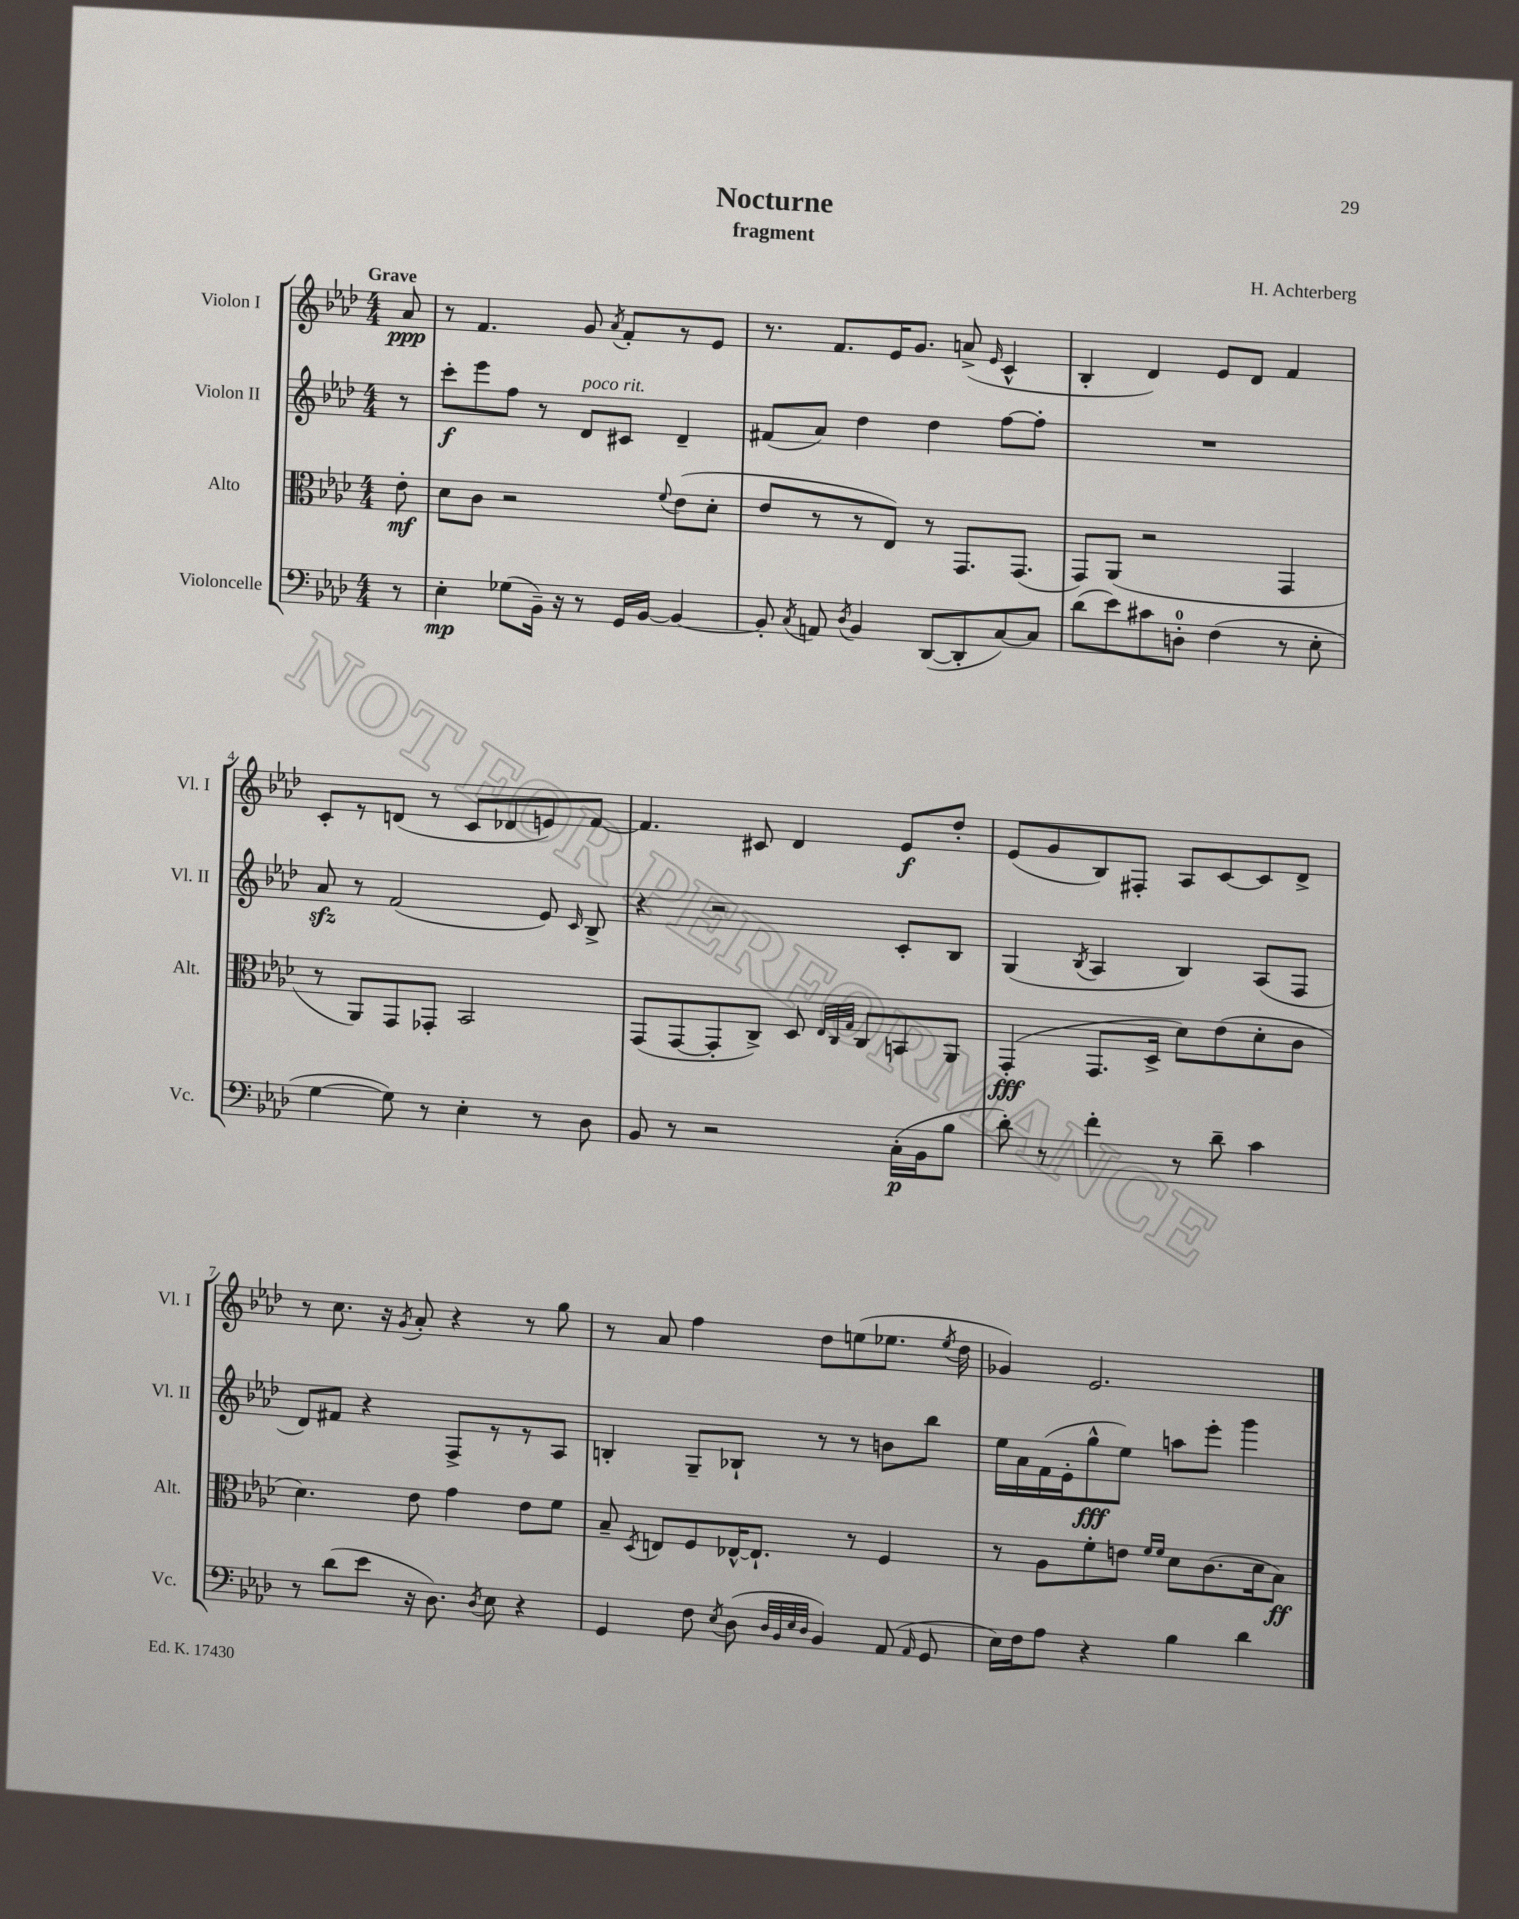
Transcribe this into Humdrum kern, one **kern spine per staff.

**kern	**dynam	**kern	**dynam	**kern	**dynam	**kern	**dynam
*part4	*part4	*part3	*part3	*part2	*part2	*part1	*part1
*staff4	*staff4	*staff3	*staff3	*staff2	*staff2	*staff1	*staff1
*I"Violoncelle	*	*I"Alto	*	*I"Violon II	*	*I"Violon I	*
*I'Vc.	*	*I'Alt.	*	*I'Vl. II	*	*I'Vl. I	*
*clefF4	*	*clefC3	*	*clefG2	*	*clefG2	*
*k[b-e-a-d-]	*	*k[b-e-a-d-]	*	*k[b-e-a-d-]	*	*k[b-e-a-d-]	*
*M4/4	*	*M4/4	*	*M4/4	*	*M4/4	*
=	=	=	=	=	=	=	=
!	!	!	!	!	!	!LO:TX:a:B:t=Grave	!
8r	.	8e-'\	mf	8r	.	8a-/	ppp
=1	=1	=1	=1	=1	=1	=1	=1
4E-'\	mp	8d-\L	.	8ccc'\L	f	8r	.
.	.	8c\J	.	8eee-\	.	4.f/	.
(8G-X\L	.	2r	.	8ff\J	.	.	.
16BB-~\Jk)	.	.	.	8r	.	.	.
16r	.	.	.	.	.	.	.
!	!	!	!	!LO:TX:a:i:t=poco rit.	!	!	!
8r	.	.	.	8d-/L	.	8g/	.
.	.	.	.	.	.	8qa-/	.
16GG/LL	.	.	.	8c#X/J	.	8f'/L	.
[16BB-/JJ	.	.	.	.	.	.	.
.	.	8qqf/	.	.	.	.	.
4BB-/_	.	(8e-\L	.	4d-~/	.	8r	.
.	.	8d-'\J	.	.	.	8e-/J	.
=2	=2	=2	=2	=2	=2	=2	=2
8BB-'/]	.	8e-/L	.	(8f#X/L	.	8.r	.
8qC/	.	.	.	.	.	.	.
8AAn/	.	8r	.	8a-/J)	.	.	.
.	.	.	.	.	.	8.f/L	.
8qD-/	.	.	.	.	.	.	.
4BB-/	.	8r	.	4dd-\	.	.	.
.	.	8E-/J)	.	.	.	16e-/K	.
.	.	.	.	.	.	8.g/J	.
([8DD-/L	.	8r	.	4dd-\	.	.	.
8DD-'/]	.	8.GG/L	.	.	.	(8an^/	.
.	.	.	.	.	.	16qqe-/	.
[8C/)	.	.	.	[8ff\L	.	4c^^/	.
.	.	(8.GG/J	.	.	.	.	.
8C/J]	.	.	.	8ff'\J]	.	.	.
=3	=3	=3	=3	=3	=3	=3	=3
(8d-\L	.	8GG/L)	.	1r	.	4B-'/	.
8e-\)	.	(8AA-/J	.	.	.	.	.
8c#X\	.	2r	.	.	.	4d-/)	.
8Dn'\J	.	.	.	.	.	.	.
(4F\	.	.	.	.	.	8e-/L	.
.	.	.	.	.	.	8d-/J	.
8r	.	4GG/	.	.	.	4f/	.
8E-'\	.	.	.	.	.	.	.
!!LO:LB:g=z
=4	=4	=4	=4	=4	=4	=4	=4
[4G\	.	8r	.	8a-zz/	.	8c'/L	.
.	.	8AA-/L)	.	8r	.	8r	.
8G\])	.	8GG/	.	(2f/	.	(8dn/J	.
8r	.	8GG-X'/J	.	.	.	8r	.
4E-'\	.	2BB-/	.	.	.	8c/L	.
.	.	.	.	.	.	8d-X/	.
8r	.	.	.	8e-/)	.	8en/)	.
.	.	.	.	16qqc/	.	.	.
8D-\	.	.	.	8B-^/	.	[8f/J	.
=5	=5	=5	=5	=5	=5	=5	=5
8BB-/	.	(8GG/L	.	4r	.	4.f/]	.
8r	.	[8GG/	.	.	.	.	.
2r	.	8GG'/]	.	2r	.	.	.
.	.	8C^/J)	.	.	.	8c#X/	.
.	.	8D-/	.	.	.	4d-/	.
.	.	32qqE-/LLL	.	.	.	.	.
.	.	32qqC/	.	.	.	.	.
.	.	32qqG/JJJ	.	.	.	.	.
.	.	8C/L	.	.	.	.	.
(16C'\LL	p	8BBn/	.	8c'/L	.	8e-/L	f
16BB-\J	.	.	.	.	.	.	.
8B-\J	.	8AA-/J	.	8B-/J	.	8dd-'/J	.
=6	=6	=6	=6	=6	=6	=6	=6
8d-'\)	.	(4GG'/	fff	(4G/	.	(8e-/L	.
8r	.	.	.	.	.	8g/	.
.	.	.	.	8qB-/	.	.	.
4f'\	.	8.GG/L	.	4A-/	.	8B-/)	.
.	.	.	.	.	.	8F#X'/J	.
.	.	16D-^/Jk	.	.	.	.	.
8r	.	8d-\L)	.	4B-/)	.	8A-/L	.
8d-~\	.	(8e-\	.	.	.	[8c/	.
4c\	.	8d-'\	.	(8A-/L	.	8c/]	.
.	.	8c\J	.	8F/J	.	8d-^/J	.
!!LO:LB:g=z
=7	=7	=7	=7	=7	=7	=7	=7
8r	.	4.d-\)	.	8d-/L)	.	8r	.
(8d-\L	.	.	.	8f#X/J	.	8.cc\	.
8e-\J	.	.	.	4r	.	.	.
.	.	.	.	.	.	16r	.
.	.	.	.	.	.	8qg/	.
16r	.	8e-\	.	.	.	8a-'/	.
8.D-\)	.	.	.	.	.	.	.
.	.	4g\	.	8F^/L	.	4r	.
8qD-/	.	.	.	.	.	.	.
8E-\	.	.	.	8r	.	.	.
4r	.	8e-\L	.	8r	.	8r	.
.	.	8f\J	.	8A-/J	.	8gg\	.
=8	=8	=8	=8	=8	=8	=8	=8
4GG/	.	8B-~/	.	4Bn'/	.	8r	.
.	.	8qD-/	.	.	.	.	.
.	.	8En/L	.	.	.	8a-/	.
8F\	.	8F/	.	8G~/L	.	4ff\	.
8qE-/	.	.	.	.	.	.	.
(8D-\	.	[16E-X^^/K	.	8B-X`/J	.	.	.
.	.	8.E-`/J]	.	.	.	.	.
32qqD-/LLL	.	.	.	.	.	.	.
32qqBB-/	.	.	.	.	.	.	.
32qqE-/	.	.	.	.	.	.	.
32qqD-/JJJ	.	.	.	.	.	.	.
4BB-/)	.	.	.	8r	.	8dd-\L	.
.	.	8r	.	8r	.	(8een\	.
(8AA-/	.	4F/	.	8bn\L	.	8.ee-X\J	.
16qqAA-/	.	.	.	.	.	.	.
8GG/	.	.	.	8bb-\J	.	.	.
.	.	.	.	.	.	8qee-/	.
.	.	.	.	.	.	16dd-\	.
=9	=9	=9	=9	=9	=9	=9	=9
16E-\LL)	.	8r	.	16ee-\LL	.	4g-X/)	.
16F\J	.	.	.	16a-\	.	.	.
8A-\J	.	8A-\L	.	(16f\	.	.	.
.	.	.	.	16e-'\J	.	.	.
4r	.	8f'\	.	8gg^^\	fff	2.e-/	.
.	.	8en\J	.	8ee-\J)	.	.	.
.	.	16qqf/LL	.	.	.	.	.
.	.	16qqf/JJ	.	.	.	.	.
4B-\	.	8d-\L	.	8aan\L	.	.	.
.	.	(8.c\	.	8eee-'\J	.	.	.
4d-\	.	.	.	4ggg\	.	.	.
.	.	16d-\k	.	.	.	.	.
.	.	8B-\J)	ff	.	.	.	.
==	==	==	==	==	==	==	==
*-	*-	*-	*-	*-	*-	*-	*-
